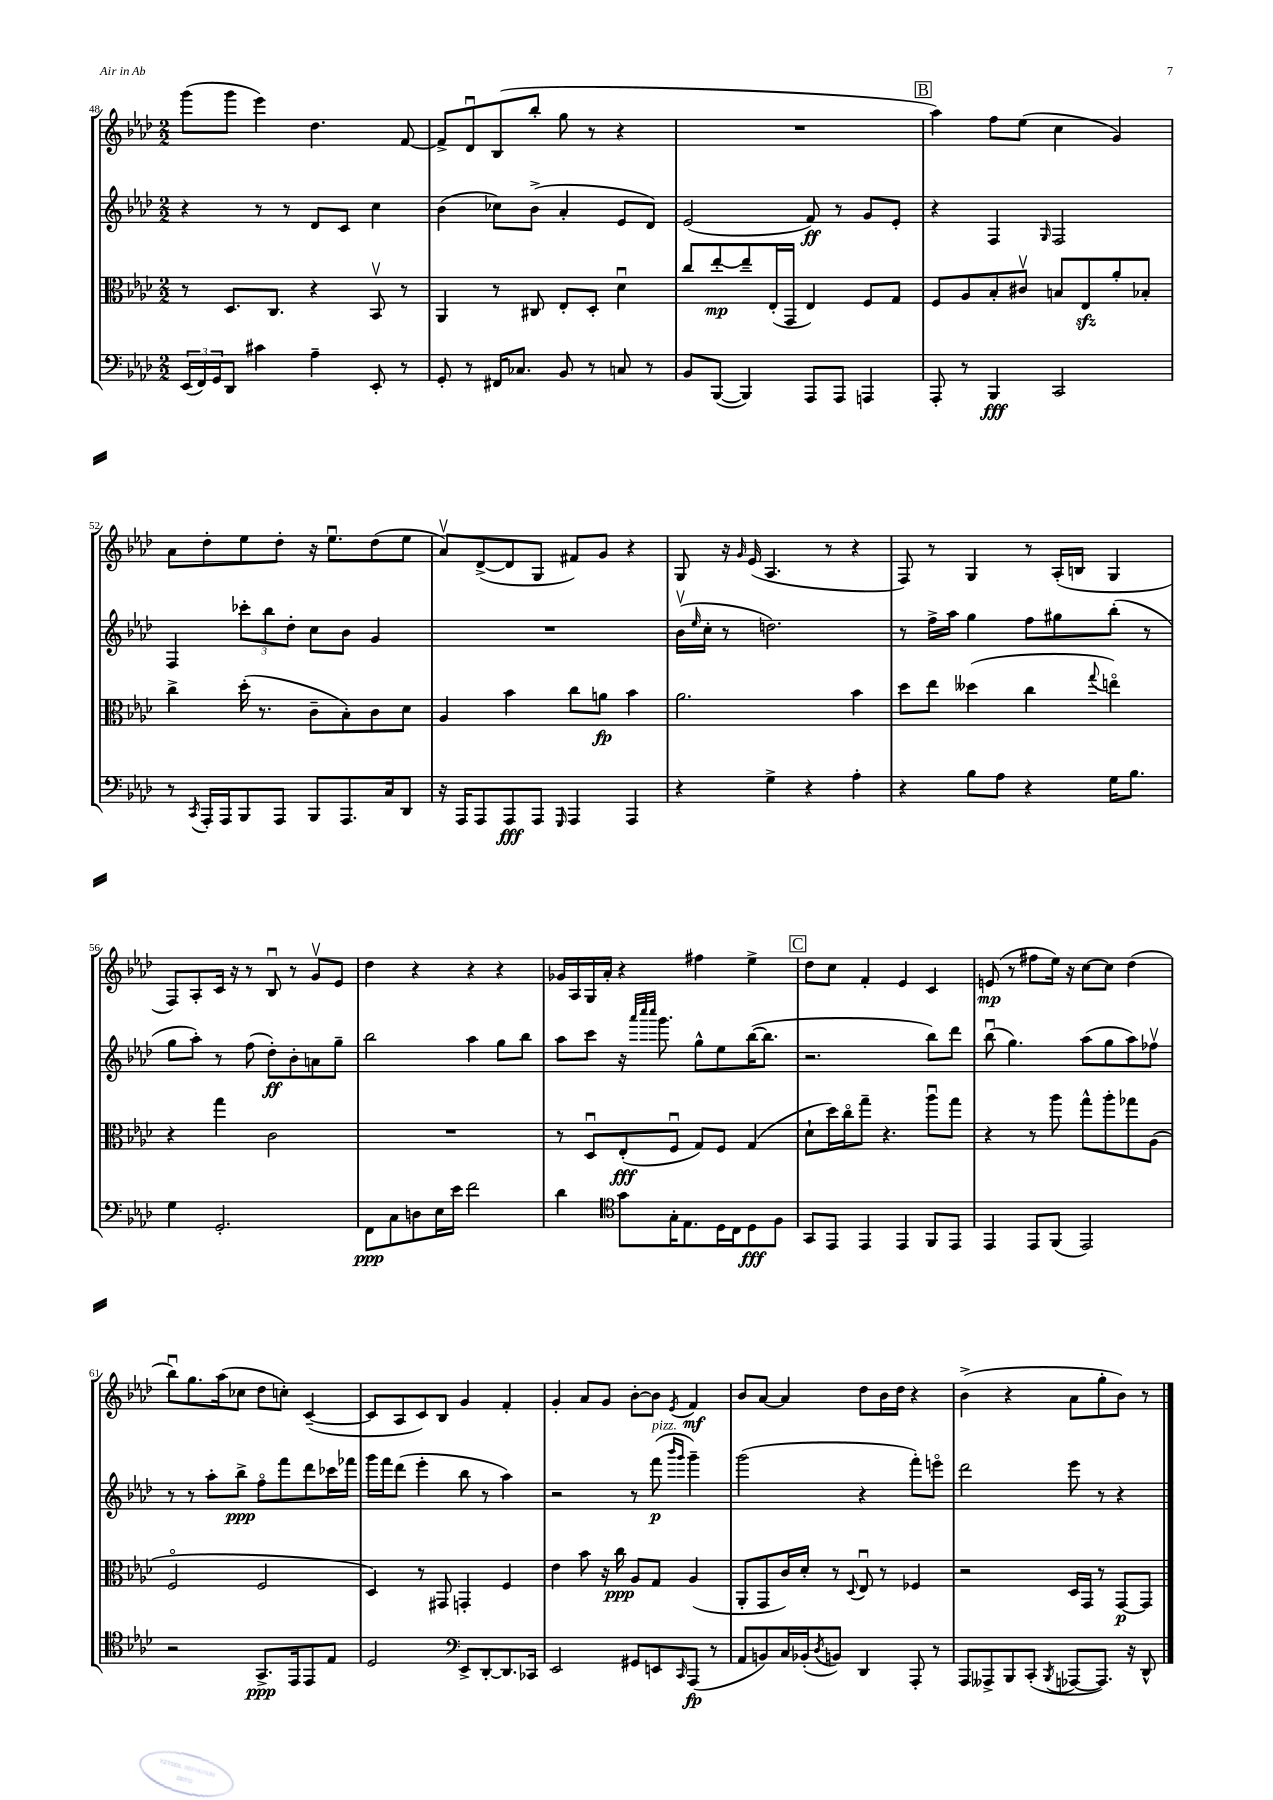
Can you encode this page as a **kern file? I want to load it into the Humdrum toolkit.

**kern	**kern	**kern	**kern
*staff4	*staff3	*staff2	*staff1
*clefF4	*clefC3	*clefG2	*clefG2
*k[b-e-a-d-]	*k[b-e-a-d-]	*k[b-e-a-d-]	*k[b-e-a-d-]
*M2/2	*M2/2	*M2/2	*M2/2
(24EE-	8r	4r	(8ggg
24FF)	.	.	.
24GG	.	.	.
8DD-	8.D-	.	8ggg
4c#	.	8r	4eee-)
.	8.C	.	.
.	.	8r	.
4A-~	4r	8d-	4.dd-
.	.	8c	.
8EE-'	8BB-v	4cc	.
8r	8r	.	[8f
=	=	=	=
8GG'	4AA-	(4b-	8f^]
8r	.	.	8d-u
16FF#	8r	8cc-)	(8B-
8.C-	.	.	.
.	8C#	(8b-^	8bb-'
8BB-	8E-'	4a-'	8gg
8r	8D-'	.	8r
8C	4d-u	8e-	4r
8r	.	8d-)	.
=	=	=	=
8BB-	8cc	(2e-	1r
([8BBB-	[8ee-'	.	.
4BBB-])	8ee-~]	.	.
.	(16E-'	.	.
.	16GG	.	.
8AAA-	4E-)	8f)	.
8AAA-	.	8r	.
4AAA	8F	8g	.
.	8G	8e-'	.
=	=	=	=
8AAA-'	8F	4r	4aa-)
8r	8A-	.	.
4BBB-	8B-'	4F	8ff
.	8c#v	.	(8ee-
.	.	16qqG	.
2CC	8B	2F	4cc
.	8E-	.	.
.	8a-'	.	4g)
.	8B-'	.	.
=	=	=	=
8r	4cc^	4F	8a-
8qCC	.	.	.
16AAA-'	.	.	8dd-'
16AAA-	.	.	.
8BBB-	(16dd-'	12ccc-'	8ee-
.	8.r	.	.
.	.	12bb-	.
8AAA-	.	.	8dd-'
.	.	12dd-'	.
8BBB-	8c~	8cc	16r
.	.	.	8.ee-u
8.AAA-	8B-')	8b-	.
.	8c	4g	(8dd-
16C	.	.	.
8DD-	8d-	.	8ee-
=	=	=	=
16r	4A-	1r	8a-v)
16AAA-	.	.	.
8AAA-	.	.	([8d-^
8AAA-	4b-	.	8d-]
8AAA-	.	.	8G
16qqGGG	.	.	.
4AAA-	8cc	.	8f#)
.	8a	.	8g
4AAA-	4b-	.	4r
=	=	=	=
4r	2.a-	(16b-v	8G
.	.	16qqee-	.
.	.	16cc'	.
.	.	8r	16r
.	.	.	16qqg
.	.	.	(16e-
4G^	.	2.dd)	4.A-
4r	.	.	.
.	.	.	8r
4A-'	4b-	.	4r
=	=	=	=
4r	8dd-	8r	8F)
.	8ee-	16ff^	8r
.	.	16aa-	.
8B-	(4dd--	4gg	4G
8A-	.	.	.
4r	4cc	8ff	8r
.	.	8gg#	(16A-'
.	.	.	16B
.	8qqgg	.	.
16G	4eeo)	(8bb-'	4G
8.B-	.	.	.
.	.	8r	.
=	=	=	=
4G	4r	8gg	8F)
.	.	8aa-')	8A-'
2.GG'	4gg	8r	16c
.	.	.	16r
.	.	(8ff	8r
.	2c	8dd-')	8B-u
.	.	8b-'	8r
.	.	8a	8gv
.	.	8gg~	8e-
=	=	=	=
8FF	1r	2bb-	4dd-
8C	.	.	.
8D	.	.	4r
16E-	.	.	.
16e-	.	.	.
2f	.	4aa-	4r
.	.	8gg	4r
.	.	8bb-	.
=	=	=	=
4d-	8r	8aa-	16g-
.	.	.	16A-
.	8D-u	8ccc	16G
.	.	.	16a-'
*clefC4	*	*	*
8g	(8E-'	16r	4r
.	.	32qqaaa-	.
.	.	32qqcccc	.
.	.	32qqcccc	.
.	.	8.ggg	.
16G'	8Fu	.	.
8.E-	.	.	.
.	8G)	8gg^^	4ff#
16D-	8F	8ee-	.
16C	.	.	.
8D-	(4G	([16bb-	4ee-^
.	.	8.bb-]	.
8F	.	.	.
=	=	=	=
8GG	8d-`	2.r	8dd-
8EE-	16dd-)	.	8cc
.	16cco	.	.
4EE-	8gg~	.	4f'
.	4.r	.	.
4EE-	.	.	4e-
8FF	8aa-u	8bb-)	4c
8EE-	8gg	8ddd-	.
=	=	=	=
4EE-	4r	(8bb-u	(8e
.	.	4.gg)	8r
8EE-	8r	.	8ff#
(8FF	8aa-	.	16ee-)
.	.	.	16r
2EE-)	8gg^^	(8aa-	[8cc
.	8aa-'	8gg	8cc]
.	8gg-	8aa-)	(4dd-
.	(8A-	8ff-v	.
=	=	=	=
2r	2Fo	8r	8bb-u)
.	.	8r	8.gg
.	.	8aa-'	.
.	.	.	(16aa-
.	.	8bb-^	8cc-
8.GG^	2F	8ffo	8dd-
.	.	8fff	8cc')
16EE-	.	.	.
8EE-	.	8ddd-	([4c~
8E-	.	16ccc-	.
.	.	16fff-	.
=	=	=	=
2D-	4D-)	16ggg	8c]
.	.	16fff	.
.	.	(8ddd-	8A-
.	8r	4eee-'	8c)
.	8GG#	.	8B-
*clefF4	*	*	*
8EE-^	4GG'	8bb-	4g
[8DD-'	.	8r	.
8.DD-]	4F	4aa-)	4f'
16CC-	.	.	.
=	=	=	=
2EE-	4e-	2r	4g'
.	8b-	.	8a-
.	16r	.	8g
.	16cc	.	.
8GG#	8A-	8r	[8b-'
8EE	8G	(8fff	8b-]
.	.	16qqbbb-	.
16qqCC	.	16qqggg	8qe-
(8AAA-	(4A-	4ggg~)	4f
8r	.	.	.
=	=	=	=
8AA-	8AA-'	(2ggg	8b-
8BB)	8GG	.	[8a-
16C	16c)	.	4a-]
(16BB-'	16d-'	.	.
8qD-	.	.	.
8BB)	8r	.	.
.	8qqD-	.	.
4DD-	8E-u	4r	8dd-
.	8r	.	16b-
.	.	.	16dd-
8AAA-'	4F-	8fff')	4r
8r	.	8eeeo	.
=	=	=	=
8AAA-	2r	2ddd-	(4b-^
8AAA--^	.	.	.
8BBB-	.	.	4r
(8CC'	.	.	.
8qBBB-	.	.	.
[8AAA-	16D-	8eee-	8a-
.	16GG	.	.
8.AAA-])	8r	8r	8gg'
.	[8GG	4r	8b-)
16r	.	.	.
8DD-^^	8GG]	.	8r
==	==	==	==
*-	*-	*-	*-
